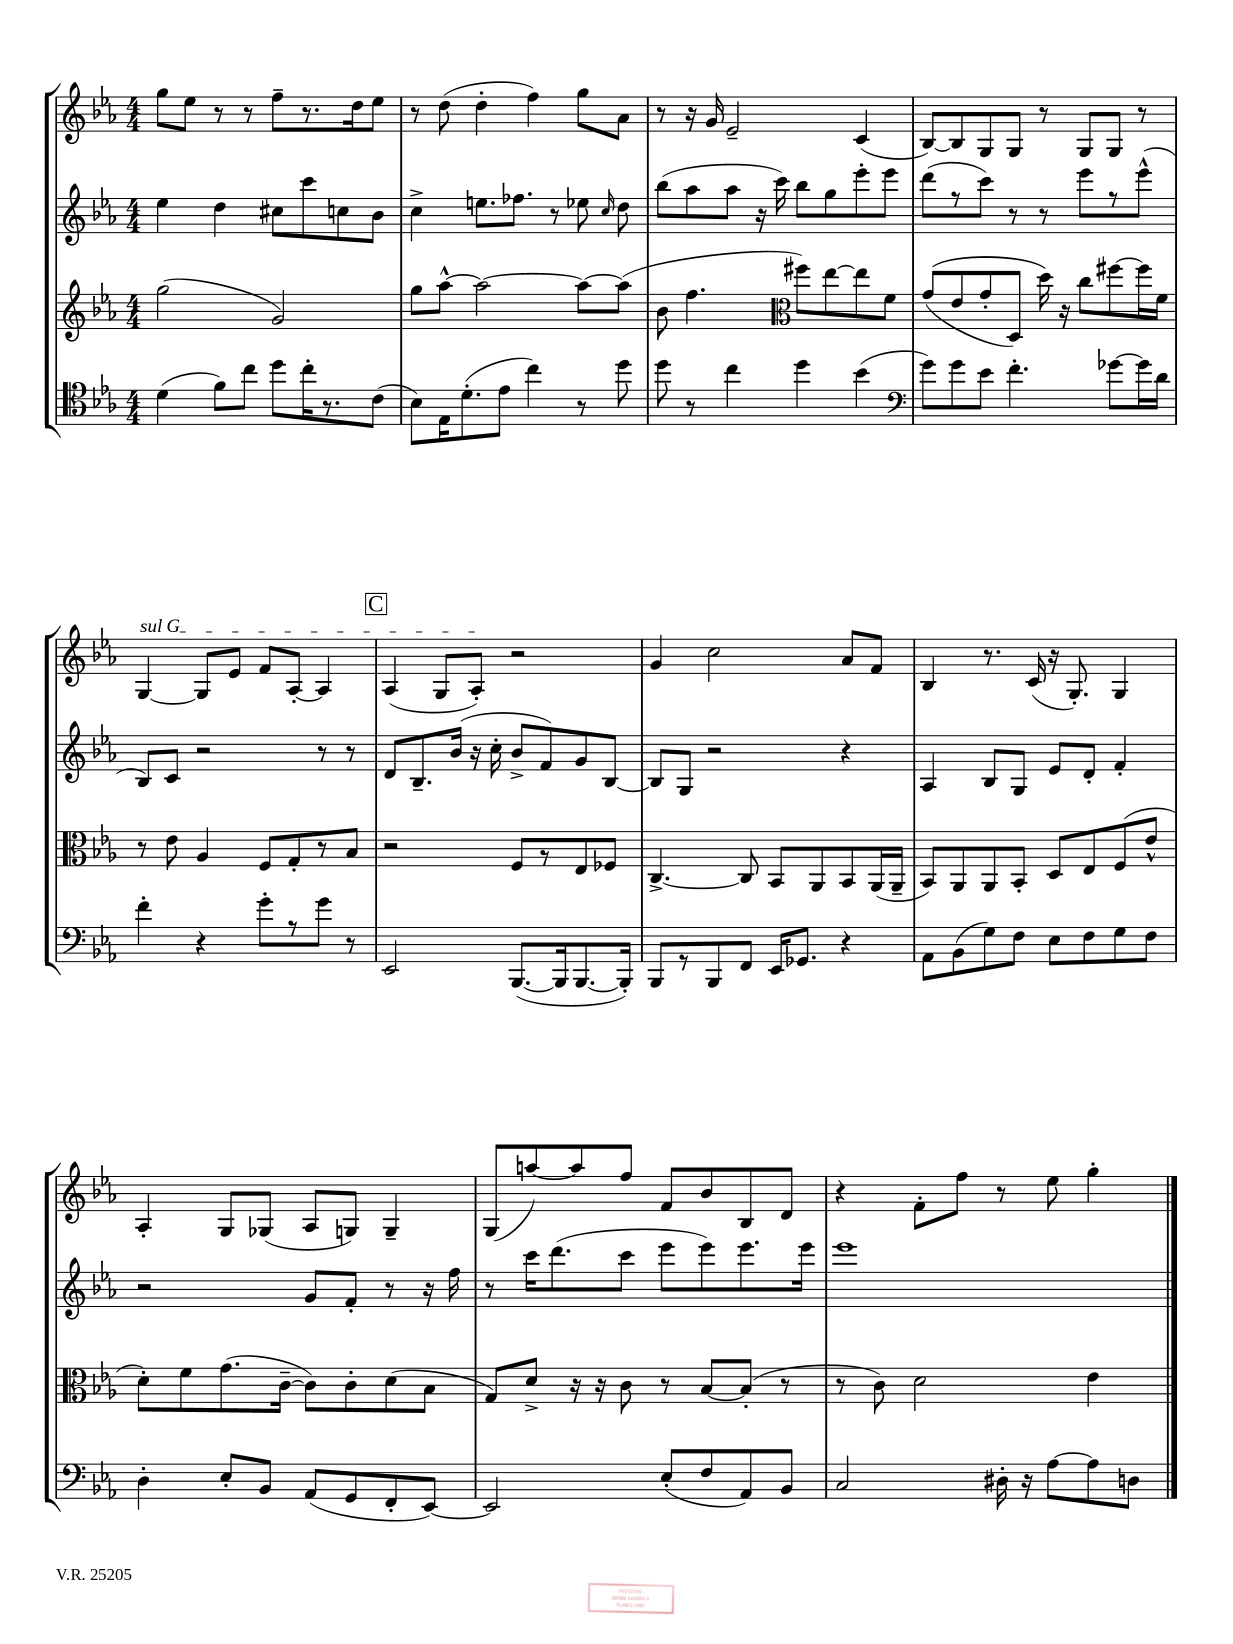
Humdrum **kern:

**kern	**kern	**kern	**kern
*staff4	*staff3	*staff2	*staff1
*clefC4	*clefG2	*clefG2	*clefG2
*k[b-e-a-]	*k[b-e-a-]	*k[b-e-a-]	*k[b-e-a-]
*M4/4	*M4/4	*M4/4	*M4/4
(4d\	(2gg\	4ee-\	8gg\L
.	.	.	8ee-\J
8f\L)	.	4dd\	8r
8cc\J	.	.	8r
8dd\L	2g/)	8cc#\L	8ff~\L
16cc'\K	.	8ccc\	8.r
8.r	.	.	.
.	.	8cc\	.
.	.	.	16dd\k
(8c\J	.	8b-\J	8ee-\J
=	=	=	=
8B-\L)	8gg\L	4cc^\	8r
16E-\K	[8aa-^^\J	.	(8dd\
(8.d'\	.	.	.
.	2aa-\_	8.ee\L	4dd'\
8e-\J	.	.	.
.	.	8.ff-\J	.
4cc\)	.	.	4ff\)
.	.	8r	.
8r	8aa-\_L	8ee-\	8gg\L
.	.	16qqcc/	.
8dd\	(8aa-\]J	8dd\	8a-\J
=	=	=	=
8dd\	8b-\	(8bb-\L	8r
8r	4.ff\	8aa-\	16r
.	.	.	16g/
4cc\	.	8aa-\J	2e-~/
.	.	16r	.
.	.	16ccc\)	.
*	*clefC3	*	*
4dd\	8ff#\L)	8bb-\L	.
.	[8ee-\	8gg\	.
(4b-\	8ee-\]	8eee-'\	(4c/
.	8f\J	8eee-\J	.
=	=	=	=
*clefF4	*	*	*
8g\L)	&((8g/L	(8ddd\L	[8B-/L)
8g\	8e-/	8r	8B-/]
8e-\J	8g'/	8ccc\J)	8G/
4.f'\	8D/J)	8r	8G/J
.	16dd\&)	8r	8r
.	16r	.	.
.	8cc\L	8eee-\L	8G/L
[8g-\L	[8ff#\	8r	8G/J
16g-\]L	16ff#\]L	(8eee-^^\J	8r
16d\JJ	16f\JJ	.	.
=	=	=	=
4f'\	8r	8B-/L)	[4G/
.	8e-\	8c/J	.
4r	4A-/	2r	8G/]L
.	.	.	8e-/J
8g'\L	8F/L	.	8f/L
8r	8G'/	.	[8A-'/J
8g\J	8r	8r	4A-/]
8r	8B-/J	8r	.
=	=	=	=
2EE-/	2r	8d/L	(4A-/
.	.	8.B-~/	.
.	.	.	8G/L
.	.	(16b-/Jk	.
.	.	16r	8A-'/J)
.	.	16cc'\	.
([8.BBB-/L	8F/L	8b-^/L	2r
.	8r	8f/)	.
16BBB-/]k	.	.	.
[8.BBB-/	8E-/	8g/	.
.	8F-/J	[8B-/J	.
16BBB-'/]Jk)	.	.	.
=	=	=	=
8BBB-/L	[4.C^/	8B-/]L	4g/
8r	.	8G/J	.
8BBB-/	.	2r	2cc\
8FF/J	8C/]	.	.
16EE-/LK	8BB-/L	.	.
8.GG-/J	.	.	.
.	8AA-/	.	.
4r	8BB-/	4r	8a-/L
.	(16AA-/L	.	8f/J
.	16AA-~/JJ	.	.
=	=	=	=
8AA-\L	8BB-/L)	4A-/	4B-/
(8BB-\	8AA-/	.	.
8G\)	8AA-/	8B-/L	8.r
8F\J	8BB-'/J	8G/J	.
.	.	.	(16c/
8E-\L	8D/L	8e-/L	16r
.	.	.	8.G'/)
8F\	8E-/	8d'/J	.
8G\	(8F/	4f'/	4G/
8F\J	8e-^^/J	.	.
=	=	=	=
4D'\	8d'\L)	2r	4A-'/
.	8f\	.	.
8E-'/L	(8.g\	.	8G/L
8BB-/J	.	.	(8G-/J
.	[16c~\Jk	.	.
(8AA-/L	8c\]L)	8g/L	8A-/L
8GG/	8c'\	8f'/J	8G/J)
8FF'/	(8d\	8r	4G~/
[8EE-/J)	8B-\J	16r	.
.	.	16ff\	.
=	=	=	=
2EE-/]	8G/L)	8r	(8G/L
.	8d^/J	16ccc\LK	[8aa/)
.	.	(8.ddd\	.
.	16r	.	8aa/]
.	16r	.	.
.	8c\	8ccc\J	8ff/J
(8E-'/L	8r	8eee-\L	8f/L
8F/	[8B-/L	8eee-\)	8b-/
8AA-/)	(8B-'/]J	8.eee-\	8B-/
8BB-/J	8r	.	8d/J
.	.	16eee-\Jk	.
=	=	=	=
2C/	8r	1eee-	4r
.	8c\)	.	.
.	2d\	.	8f'\L
.	.	.	8ff\J
16D#'\	.	.	8r
16r	.	.	.
[8A-\L	.	.	8ee-\
8A-\]	4e-\	.	4gg'\
8D\J	.	.	.
==	==	==	==
*-	*-	*-	*-
